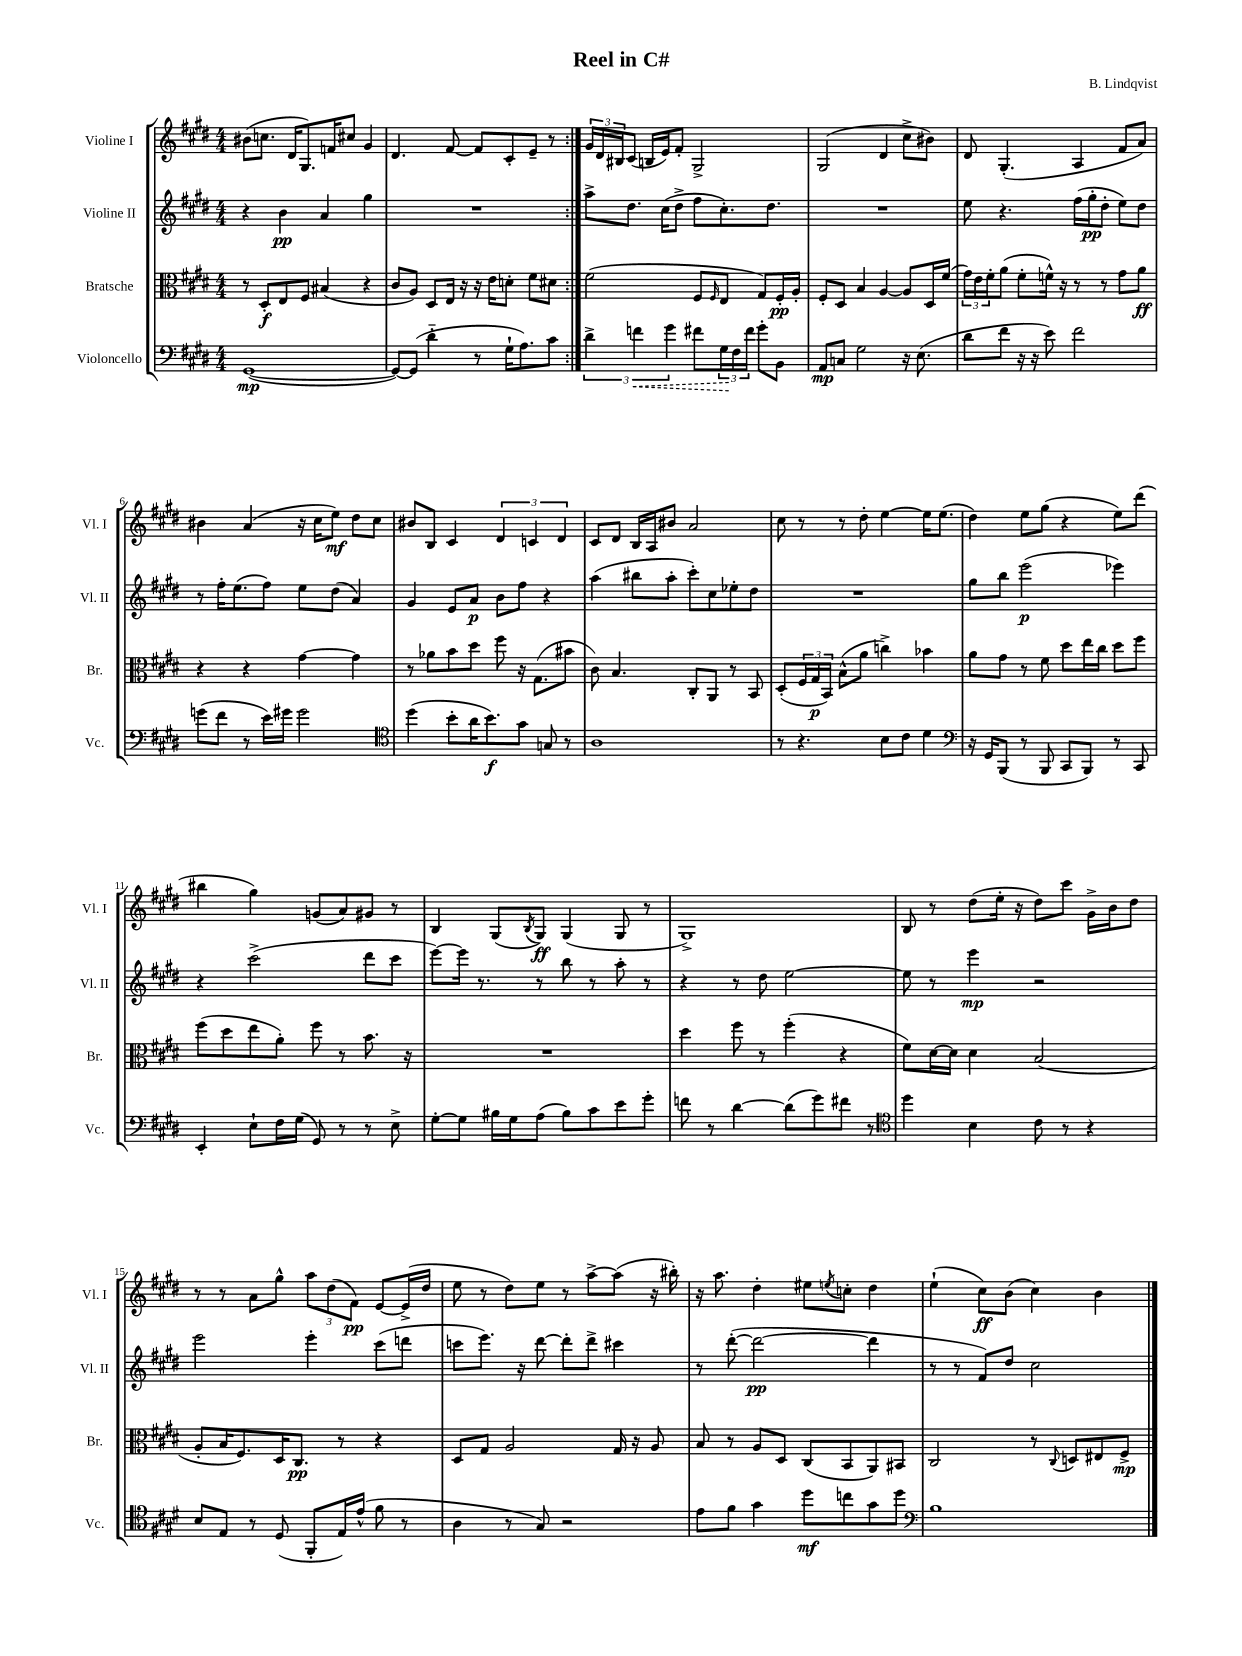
\header { title = "Reel in C#" composer = "B. Lindqvist" }
<<
\new StaffGroup <<
\new Staff = "s0" \with { instrumentName = "Violine I" shortInstrumentName = "Vl. I" } {
    \clef treble \key e \major \numericTimeSignature \time 4/4
    \repeat volta 2 { bis'8( c''8. dis'16 gis8.) f'16 cis''8 gis'4 |
    dis'4. fis'8~ fis'8 cis'8-. e'8-- r8 | }
    \tuplet 3/2 { gis'16 dis'16 bis16 } cis'8( b16 e'16) fis'8-. gis2-> |
    gis2( dis'4 cis''8-> bis'8) |
    dis'8 gis4.-.( a4 fis'8 a'8) |
    bis'4 a'4( r16 cis''16 e''8\mf) dis''8 cis''8 |
    bis'8 b8 cis'4 \tuplet 3/2 { dis'4 c'4 dis'4 } |
    cis'8 dis'8 b16 a16 bis'8 a'2 |
    cis''8 r8 r8 dis''8-. e''4~ e''16 e''8.( |
    dis''4) e''8 gis''8( r4 e''8) dis'''8( |
    bis''4 gis''4) g'8( a'8) gis'8 r8 |
    b4 gis8( \acciaccatura { b8 } gis8\ff) gis4( gis8 r8 |
    gis1->) |
    b8 r8 dis''8( e''16-. r16 dis''8) cis'''8 gis'16-> b'16 dis''8 |
    r8 r8 a'8 gis''8-^ \tuplet 3/2 { a''8 dis''8( fis'8\pp) } e'8~ e'16->( dis''16 |
    e''8 r8 dis''8) e''8 r8 a''8~-> a''8( r16 bis''16-.) |
    r16 a''8. dis''4-. eis''8 \acciaccatura { e''8 } c''8-. dis''4 |
    e''4-!( cis''8\ff) b'8( cis''4) b'4 \bar "|." |
}
\new Staff = "s1" \with { instrumentName = "Violine II" shortInstrumentName = "Vl. II" } {
    \clef treble \key e \major \numericTimeSignature \time 4/4
    \repeat volta 2 { r4 b'4\pp a'4 gis''4 |
    R1 | }
    a''8-> dis''8. cis''16( dis''8-> fis''8 cis''8.-.) dis''8. |
    R1 |
    e''8 r4. fis''16( gis''16-.\pp dis''8-. e''8) dis''8 |
    r8 fis''16-. e''8.( fis''8) e''8 dis''8( a'4) |
    gis'4 e'8 a'8\p b'8 fis''8 r4 |
    a''4( bis''8 a''8-. cis'''8-.) cis''8 ees''8-. dis''8 |
    R1 |
    gis''8 b''8 e'''2\p( ees'''4) |
    r4 cis'''2->( dis'''8 cis'''8 |
    e'''8~) e'''16 r8. r8 b''8 r8 a''8-. r8 |
    r4 r8 dis''8 e''2~ |
    e''8 r8 e'''4\mp r2 |
    e'''2 e'''4-. cis'''8( d'''8 |
    c'''8 e'''8.) r16 dis'''8~ dis'''8-. dis'''8-> cis'''4 |
    r8 dis'''8~-.( dis'''2~\pp dis'''4 |
    r8 r8 fis'8) dis''8 cis''2 \bar "|." |
}
\new Staff = "s2" \with { instrumentName = "Bratsche" shortInstrumentName = "Br." } {
    \clef alto \key e \major \numericTimeSignature \time 4/4
    \repeat volta 2 { r8 dis8-.\f e8 fis8 bis4( r4 |
    cis'8 a8) dis8 e16 r16 r16 e'16 d'8-. fis'8 dis'8 | }
    fis'2( fis8 \grace { fis16 } e8 gis8) fis16-.\pp a16-. |
    fis8-. dis8 b4 a4~ a8 dis16 fis'16( |
    \tuplet 3/2 { gis'16) e'16 fis'16-. } a'8( fis'8-. f'16-^) r16 r8 r8 gis'8 a'8\ff |
    r4 r4 gis'4~ gis'4 |
    r8 aes'8 b'8 dis''8 fis''8 r16 gis8.( bis'8 |
    cis'8) b4. cis8-. a,8 r8 b,8 |
    dis8-.( \tuplet 3/2 { fis16 gis16\p b,16) } b8-^( a'8 c''4->) bes'4 |
    a'8 gis'8 r8 fis'8 dis''8 e''16 cis''16 dis''8 fis''8 |
    fis''8( dis''8 e''8 a'8-.) fis''8 r8 b'8. r16 |
    R1 |
    dis''4 fis''8 r8 fis''4-.( r4 |
    fis'8) dis'16~ dis'16 dis'4 b2( |
    a8-. b16 fis8.) dis16 cis8.\pp r8 r4 |
    dis8 gis8 a2 gis16 r16 a8 |
    b8 r8 a8 dis8 cis8( b,8 a,8) bis,8 |
    cis2 r8 \appoggiatura { cis8 } d8 eis8 fis8->\mp \bar "|." |
}
\new Staff = "s3" \with { instrumentName = "Violoncello" shortInstrumentName = "Vc." } {
    \clef bass \key e \major \numericTimeSignature \time 4/4
    \repeat volta 2 { gis,1~\mp( |
    gis,8~) gis,8( dis'4-_ r8 gis16-! a8.) cis'8 | }
    \tuplet 3/2 { dis'4-> \once \override Hairpin.style = #'dashed-line f'4\< gis'4 } fis'8 \tuplet 3/2 { gis16\! fis16 fis'16 } gis'8-. b,8 |
    a,8\mp c8 gis2 r16 e8.( |
    dis'8 fis'8 r16 r16 e'8) fis'2 |
    g'8( fis'8 r8 e'16) gis'16 gis'2 |
    \clef tenor dis''4( b'8-. a'16 b'8.\f) gis'8 g8 r8 |
    a1 |
    r8 r4. b8 cis'8 dis'4 |
    \clef bass r16 gis,16 b,,8( r8 b,,8 cis,8 b,,8) r8 cis,8 |
    e,4-. e8-! fis16 gis16( gis,8) r8 r8 e8-> |
    gis8~-. gis8 bis16 gis16 a8( bis8) cis'8 e'8 gis'8-. |
    f'8 r8 dis'4~ dis'8( gis'8) fis'8 r8 |
    \clef tenor dis''4 b4 cis'8 r8 r4 |
    b8 e8 r8 dis8( fis,8-. e16) e'16-^( fis'8 r8 |
    a4 r8 gis8) r2 |
    e'8 fis'8 gis'4 dis''8\mf c''8 gis'8 dis''8 |
    \clef bass b1 \bar "|." |
}
>>
>>
